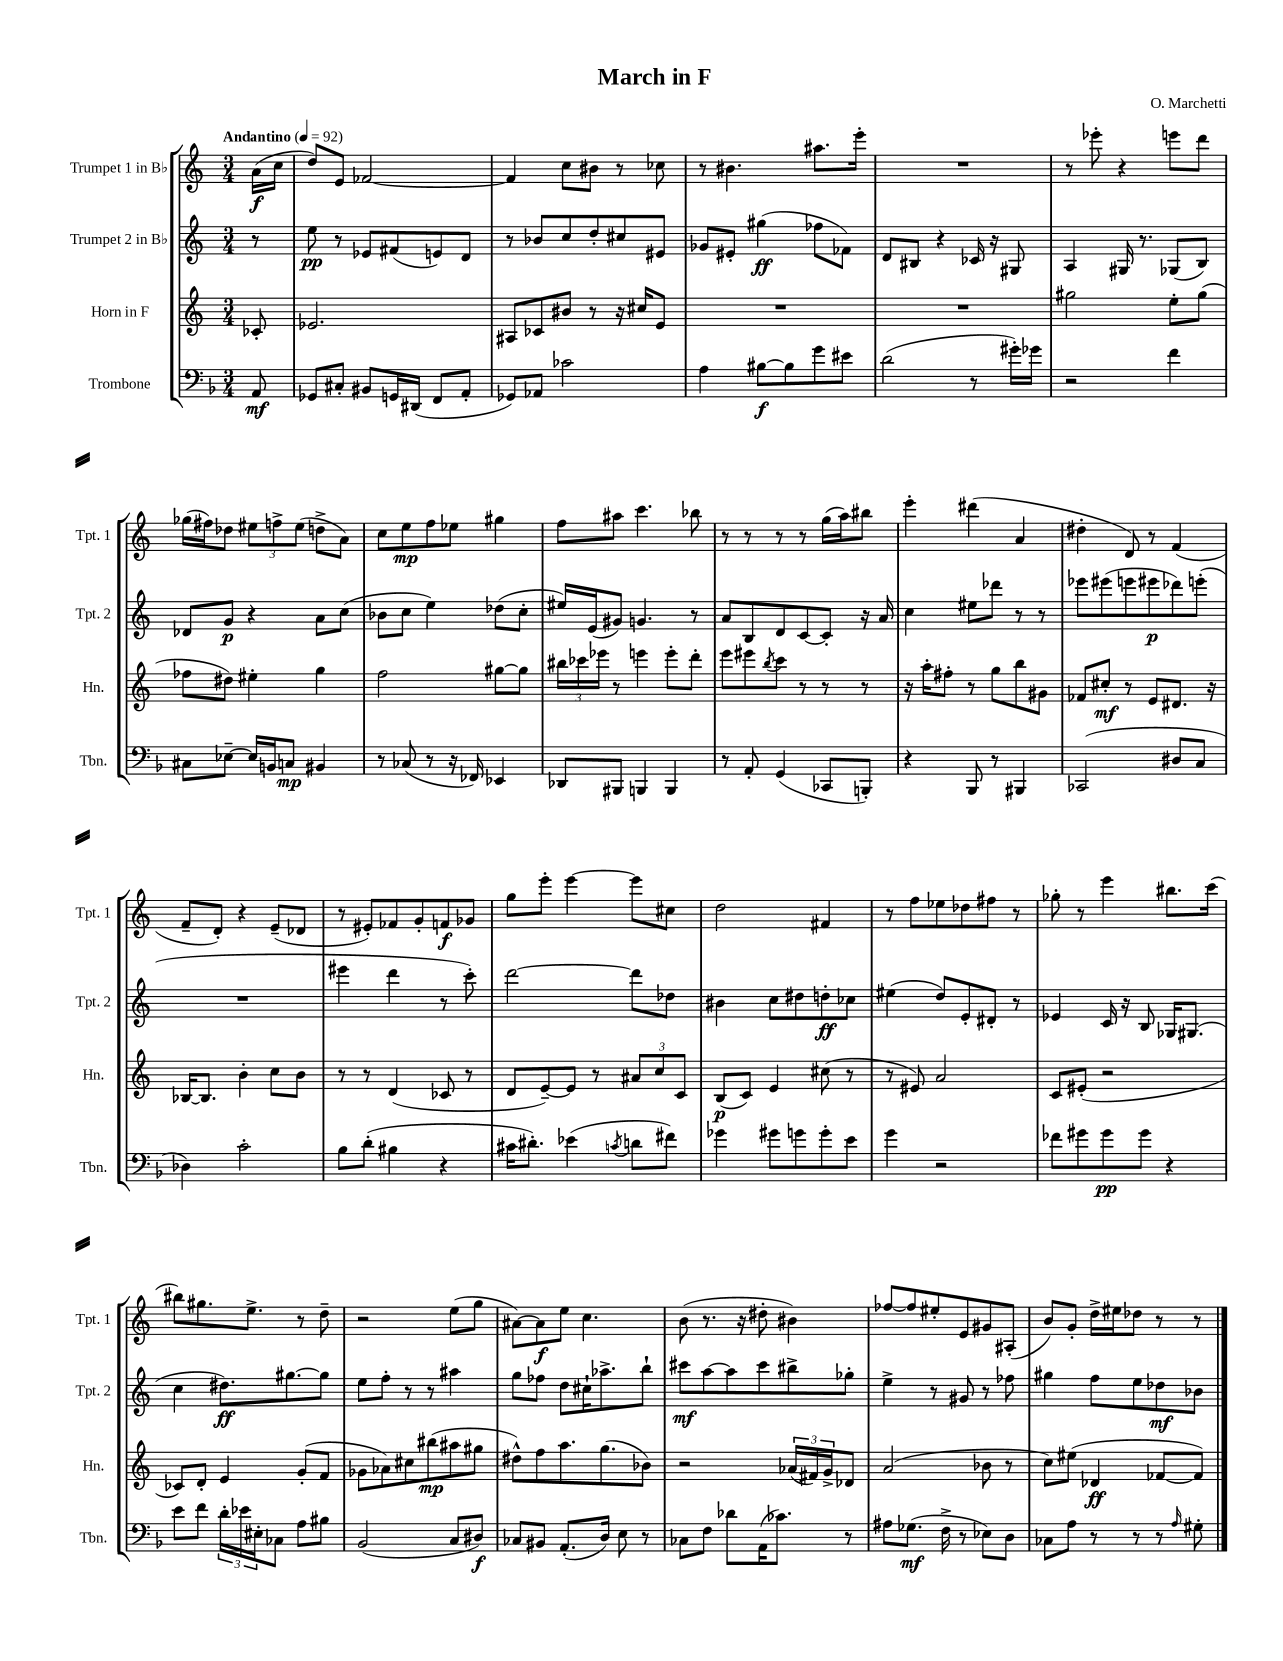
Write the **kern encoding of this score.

**kern	**dynam	**kern	**dynam	**kern	**dynam	**kern	**dynam
*part4	*part4	*part3	*part3	*part2	*part2	*part1	*part1
*staff4	*staff4	*staff3	*staff3	*staff2	*staff2	*staff1	*staff1
*I"Trombone	*	*I"Horn in F	*	*I"Trumpet 2 in B♭	*	*I"Trumpet 1 in B♭	*
*I'Tbn.	*	*I'Hn.	*	*I'Tpt. 2	*	*I'Tpt. 1	*
*clefF4	*	*clefG2	*	*clefG2	*	*clefG2	*
*k[b-]	*	*k[]	*	*k[]	*	*k[]	*
*M3/4	*	*M3/4	*	*M3/4	*	*M3/4	*
*MM92	*	*MM92	*	*MM92	*	*MM92	*
=	=	=	=	=	=	=	=
!	!	!	!	!	!	!LO:TX:a:B:t=Andantino	!
8AA/	mf	8c-X'/	.	8r	.	(16a\LL	f
.	.	.	.	.	.	16cc\JJ	.
=1	=1	=1	=1	=1	=1	=1	=1
8GG-X/L	.	2.e-X/	.	8ee\	pp	8dd/L)	.
8C#X'/J	.	.	.	8r	.	8e/J	.
8BB#X/L	.	.	.	8e-X/L	.	[2f-X/	.
16GGn/L	.	.	.	(8f#X/	.	.	.
(16DD#X/JJ	.	.	.	.	.	.	.
8FF/L	.	.	.	8en/)	.	.	.
8AA'/J	.	.	.	8d/J	.	.	.
=2	=2	=2	=2	=2	=2	=2	=2
8GG-X/L)	.	8A#X/L	.	8r	.	4f-/]	.
8AA-X/J	.	8c-X/	.	8b-X/L	.	.	.
2c-X\	.	8b#X/J	.	8cc/	.	8cc\L	.
.	.	8r	.	8dd'/	.	8b#X\J	.
.	.	16r	.	8cc#X/	.	8r	.
.	.	16cc#X/KL	.	.	.	.	.
.	.	8e/J	.	8e#X/J	.	8cc-X\	.
=3	=3	=3	=3	=3	=3	=3	=3
4A\	.	2.r	.	8g-X/L	.	8r	.
.	.	.	.	8e#X'/J	.	4.b#X\	.
[8B#X\L	f	.	.	(4gg#X\	ff	.	.
8B#\]	.	.	.	.	.	.	.
8g\	.	.	.	8ff-X\L	.	8.aa#X\L	.
8e#X\J	.	.	.	8f-X\J)	.	.	.
.	.	.	.	.	.	16eee'\Jk	.
=4	=4	=4	=4	=4	=4	=4	=4
(2d\	.	2.r	.	8d/L	.	2.r	.
.	.	.	.	8B#X/J	.	.	.
.	.	.	.	4r	.	.	.
8r	.	.	.	16c-X/	.	.	.
.	.	.	.	16r	.	.	.
16g#X'\LL)	.	.	.	8G#X/	.	.	.
16g-X\JJ	.	.	.	.	.	.	.
=5	=5	=5	=5	=5	=5	=5	=5
2r	.	2gg#X\	.	4A/	.	8r	.
.	.	.	.	.	.	8eee-X'\	.
.	.	.	.	16G#X/	.	4r	.
.	.	.	.	8.r	.	.	.
4f\	.	8ee'\L	.	(8G-X/L	.	8eeen\L	.
.	.	(8gg#\J	.	8B/J)	.	8ddd\J	.
!!LO:LB:g=z
=6	=6	=6	=6	=6	=6	=6	=6
8C#X\L	.	8ff-X\L	.	8d-X/L	.	(16gg-X\LL	.
.	.	.	.	.	.	16ff#X\J)	.
[8E-X~\J	.	8dd#X\J)	.	8g/J	p	8dd-X\J	.
16E-/LL]	.	4ee#X'\	.	4r	.	12ee#X\L	.
16BBn/J	.	.	.	.	.	.	.
.	.	.	.	.	.	12ffn^\	.
8Cn/J	mp	.	.	.	.	.	.
.	.	.	.	.	.	(12ee#\J	.
4BB#X/	.	4gg\	.	8a\L	.	8ddn^\L	.
.	.	.	.	(8cc\J	.	8a\J)	.
=7	=7	=7	=7	=7	=7	=7	=7
8r	.	2ff\	.	8b-X\L	.	8cc\L	.
(8C-X/	.	.	.	8cc\J	.	8ee\	mp
8r	.	.	.	4ee\)	.	8ff\	.
16r	.	.	.	.	.	8ee-X\J	.
16FF-X/)	.	.	.	.	.	.	.
4EE-X/	.	[8gg#X\L	.	(8dd-X\L	.	4gg#X\	.
.	.	8gg#\J]	.	8cc'\J	.	.	.
=8	=8	=8	=8	=8	=8	=8	=8
8DD-X/L	.	24bb#X\LL	.	16ee#X/LL)	.	8ff\L	.
.	.	24ccc-X\	.	.	.	.	.
.	.	.	.	(16e/J	.	.	.
.	.	24eee-X\JJ	.	.	.	.	.
8BBB#X/J	.	8r	.	8g#X/J)	.	8aa#X\J	.
4BBBn/	.	4eeen\	.	4.gn/	.	4.ccc\	.
4BBB/	.	8eee'\L	.	.	.	.	.
.	.	8ddd'\J	.	8r	.	8bb-X\	.
=9	=9	=9	=9	=9	=9	=9	=9
8r	.	8eee\L	.	8a/L	.	8r	.
8AA'/	.	8eee#X\	.	8B/	.	8r	.
.	.	8qbb/	.	.	.	.	.
(4GG/	.	8ccc\J	.	8d/	.	8r	.
.	.	8r	.	[8c/	.	8r	.
8CC-X/L	.	8r	.	8c'/J]	.	(16gg\LL	.
.	.	.	.	.	.	16aa\J)	.
8BBBn'/J)	.	8r	.	16r	.	8bb#X\J	.
.	.	.	.	16a/	.	.	.
=10	=10	=10	=10	=10	=10	=10	=10
4r	.	16r	.	4cc\	.	4eee'\	.
.	.	16aa'\KL	.	.	.	.	.
.	.	8ff#X'\J	.	.	.	.	.
8BBB-/	.	8r	.	8ee#X\L	.	(4ddd#X\	.
8r	.	8gg\L	.	8ddd-X\J	.	.	.
4BBB#X/	.	8bb\	.	8r	.	4a/	.
.	.	8g#X\J	.	8r	.	.	.
=11	=11	=11	=11	=11	=11	=11	=11
(2CC-X/	.	8f-X/L	.	8eee-X\L	.	4dd#X'\	.
.	.	8cc#X'/J	mf	(8eee#X\	.	.	.
.	.	8r	.	8eeen\	.	8d/)	.
.	.	8e/L	.	8eee#X\	p	8r	.
8D#X/L	.	8.d#X/J	.	8ddd-X\)	.	(4f/	.
8C/J	.	.	.	(8eeen'\J	.	.	.
.	.	16r	.	.	.	.	.
!!LO:LB:g=z
=12	=12	=12	=12	=12	=12	=12	=12
4D-X\)	.	[16B-X/KL	.	2.r	.	8f~/L	.
.	.	8.B-/J]	.	.	.	.	.
.	.	.	.	.	.	8d'/J)	.
2c'\	.	4b'\	.	.	.	4r	.
.	.	8cc\L	.	.	.	(8e~/L	.
.	.	8b\J	.	.	.	8d-X/J	.
=13	=13	=13	=13	=13	=13	=13	=13
8B-\L	.	8r	.	4eee#X\	.	8r	.
(8d'\J	.	8r	.	.	.	8e#X'/L)	.
4B#X\	.	(4d/	.	4ddd\	.	8f-X/	.
.	.	.	.	.	.	8g'/	.
4r	.	8c-X/	.	8r	.	8fn/	f
.	.	8r	.	8ccc'\)	.	8g-X/J	.
=14	=14	=14	=14	=14	=14	=14	=14
16c#X\KL	.	8d/L	.	[2ddd\	.	8gg\L	.
8.d#X'\J)	.	.	.	.	.	.	.
.	.	[8e~/)	.	.	.	8eee'\J	.
(4e-X\	.	8e/J]	.	.	.	[4eee\	.
.	.	8r	.	.	.	.	.
8qcn/	.	.	.	.	.	.	.
8dn\L	.	12a#X/L	.	8ddd\L]	.	8eee\L]	.
.	.	12cc/	.	.	.	.	.
8f#X\J)	.	.	.	8dd-X\J	.	8cc#X\J	.
.	.	12c/J	.	.	.	.	.
=15	=15	=15	=15	=15	=15	=15	=15
4g-X\	.	(8B/L	p	4b#X\	.	2dd\	.
.	.	8c/J)	.	.	.	.	.
8g#X\L	.	4e/	.	8cc\L	.	.	.
8gn\	.	.	.	8dd#X\	.	.	.
8g'\	.	(8cc#X\	.	8ddn'\	ff	4f#X/	.
8e\J	.	8r	.	8cc-X\J	.	.	.
=16	=16	=16	=16	=16	=16	=16	=16
4g\	.	8r	.	(4ee#X\	.	8r	.
.	.	8e#X/)	.	.	.	8ff\L	.
2r	.	2a/	.	8dd/L)	.	8ee-X\	.
.	.	.	.	8e'/	.	8dd-X\	.
.	.	.	.	8d#X'/J	.	8ff#X\J	.
.	.	.	.	8r	.	8r	.
=17	=17	=17	=17	=17	=17	=17	=17
8f-X\L	.	8c/L	.	4e-X/	.	8gg-X'\	.
8g#X\	.	(8e#X'/J	.	.	.	8r	.
8g#\	pp	2r	.	16c/	.	4eee\	.
.	.	.	.	16r	.	.	.
8g#\J	.	.	.	8B/	.	.	.
4r	.	.	.	16G-X/KL	.	8.bb#X\L	.
.	.	.	.	(8.G#X/J	.	.	.
.	.	.	.	.	.	(16ccc\Jk	.
!!LO:LB:g=z
=18	=18	=18	=18	=18	=18	=18	=18
8e\L	.	8c-X/L)	.	4cc\	.	8bb#X\L)	.
8f\J	.	8d'/J	.	.	.	8.gg#X\	.
24d'\LL	.	4e/	.	8.dd#X\L)	ff	.	.
24e-X\	.	.	.	.	.	.	.
.	.	.	.	.	.	8.ee^\J	.
24E#X'\J	.	.	.	.	.	.	.
8C-X\J	.	.	.	.	.	.	.
.	.	.	.	[8.gg#X\	.	.	.
8A\L	.	(8g'/L	.	.	.	8r	.
8B#X\J	.	8f/J	.	8gg#\J]	.	8dd~\	.
=19	=19	=19	=19	=19	=19	=19	=19
(2BB-/	.	8g-X\L	.	8ee\L	.	2r	.
.	.	8a-X\)	.	8ff'\J	.	.	.
.	.	8cc#X\	.	8r	.	.	.
.	.	(8bb#X\	mp	8r	.	.	.
8C/L	.	8aa#X\	.	4aa#X\	.	(8ee\L	.
8D#X/J)	f	8gg#X\J	.	.	.	8gg\J	.
=20	=20	=20	=20	=20	=20	=20	=20
8C-X/L	.	8dd#X^^\L)	.	8gg\L	.	[8a#X\L)	.
8BB#X/J	.	8ff\	.	8ff-X\J	.	8a#\]	f
(8.AA'/L	.	8.aa\	.	8dd\L	.	8ee\J	.
.	.	.	.	16cc#X`\K	.	4.cc\	.
16D/Jk)	.	(8.gg\	.	8.aa-X^\	.	.	.
8E\	.	.	.	.	.	.	.
8r	.	8b-X\J)	.	8bb`\J	.	.	.
=21	=21	=21	=21	=21	=21	=21	=21
8C-X\L	.	2r	.	8ccc#X\L	mf	(8b\	.
8F\J	.	.	.	[8aa\	.	8.r	.
8d-X\L	.	.	.	8aa\]	.	.	.
.	.	.	.	.	.	16r	.
(16AA\K	.	.	.	8ccc#\	.	8dd#X'\	.
8.c-X\J)	.	.	.	.	.	.	.
.	.	(24a-X/LL	.	8bb#X^\	.	4b#X\)	.
.	.	24f#X/)	.	.	.	.	.
.	.	24g^/J	.	.	.	.	.
8r	.	8d-X/J	.	8gg-X'\J	.	.	.
=22	=22	=22	=22	=22	=22	=22	=22
8A#X\L	.	(2a/	.	4ee^\	.	[8ff-X/L	.
(8.G-X\J	mf	.	.	.	.	8ff-/]	.
.	.	.	.	8r	.	8ee#X'/	.
16F^\	.	.	.	.	.	.	.
8r	.	.	.	8g#X/	.	8e/	.
8E-X\L)	.	8b-X\	.	8r	.	8g#X/	.
8D\J	.	8r	.	8ff-X\	.	(8A#X'/J	.
=23	=23	=23	=23	=23	=23	=23	=23
8C-X\L	.	8cc\L)	.	4gg#X\	.	8b/L)	.
8A\J	.	(8ee#X\J	.	.	.	8g'/J	.
8r	.	4d-X/	ff	8ff\L	.	16dd^\LL	.
.	.	.	.	.	.	16ee#X\J	.
8r	.	.	.	8ee\	.	8dd-X\J	.
8r	.	[8f-X/L	.	8dd-X\	mf	8r	.
16qqA/	.	.	.	.	.	.	.
8G#X'\	.	8f-/J])	.	8b-X\J	.	8r	.
==	==	==	==	==	==	==	==
*-	*-	*-	*-	*-	*-	*-	*-
